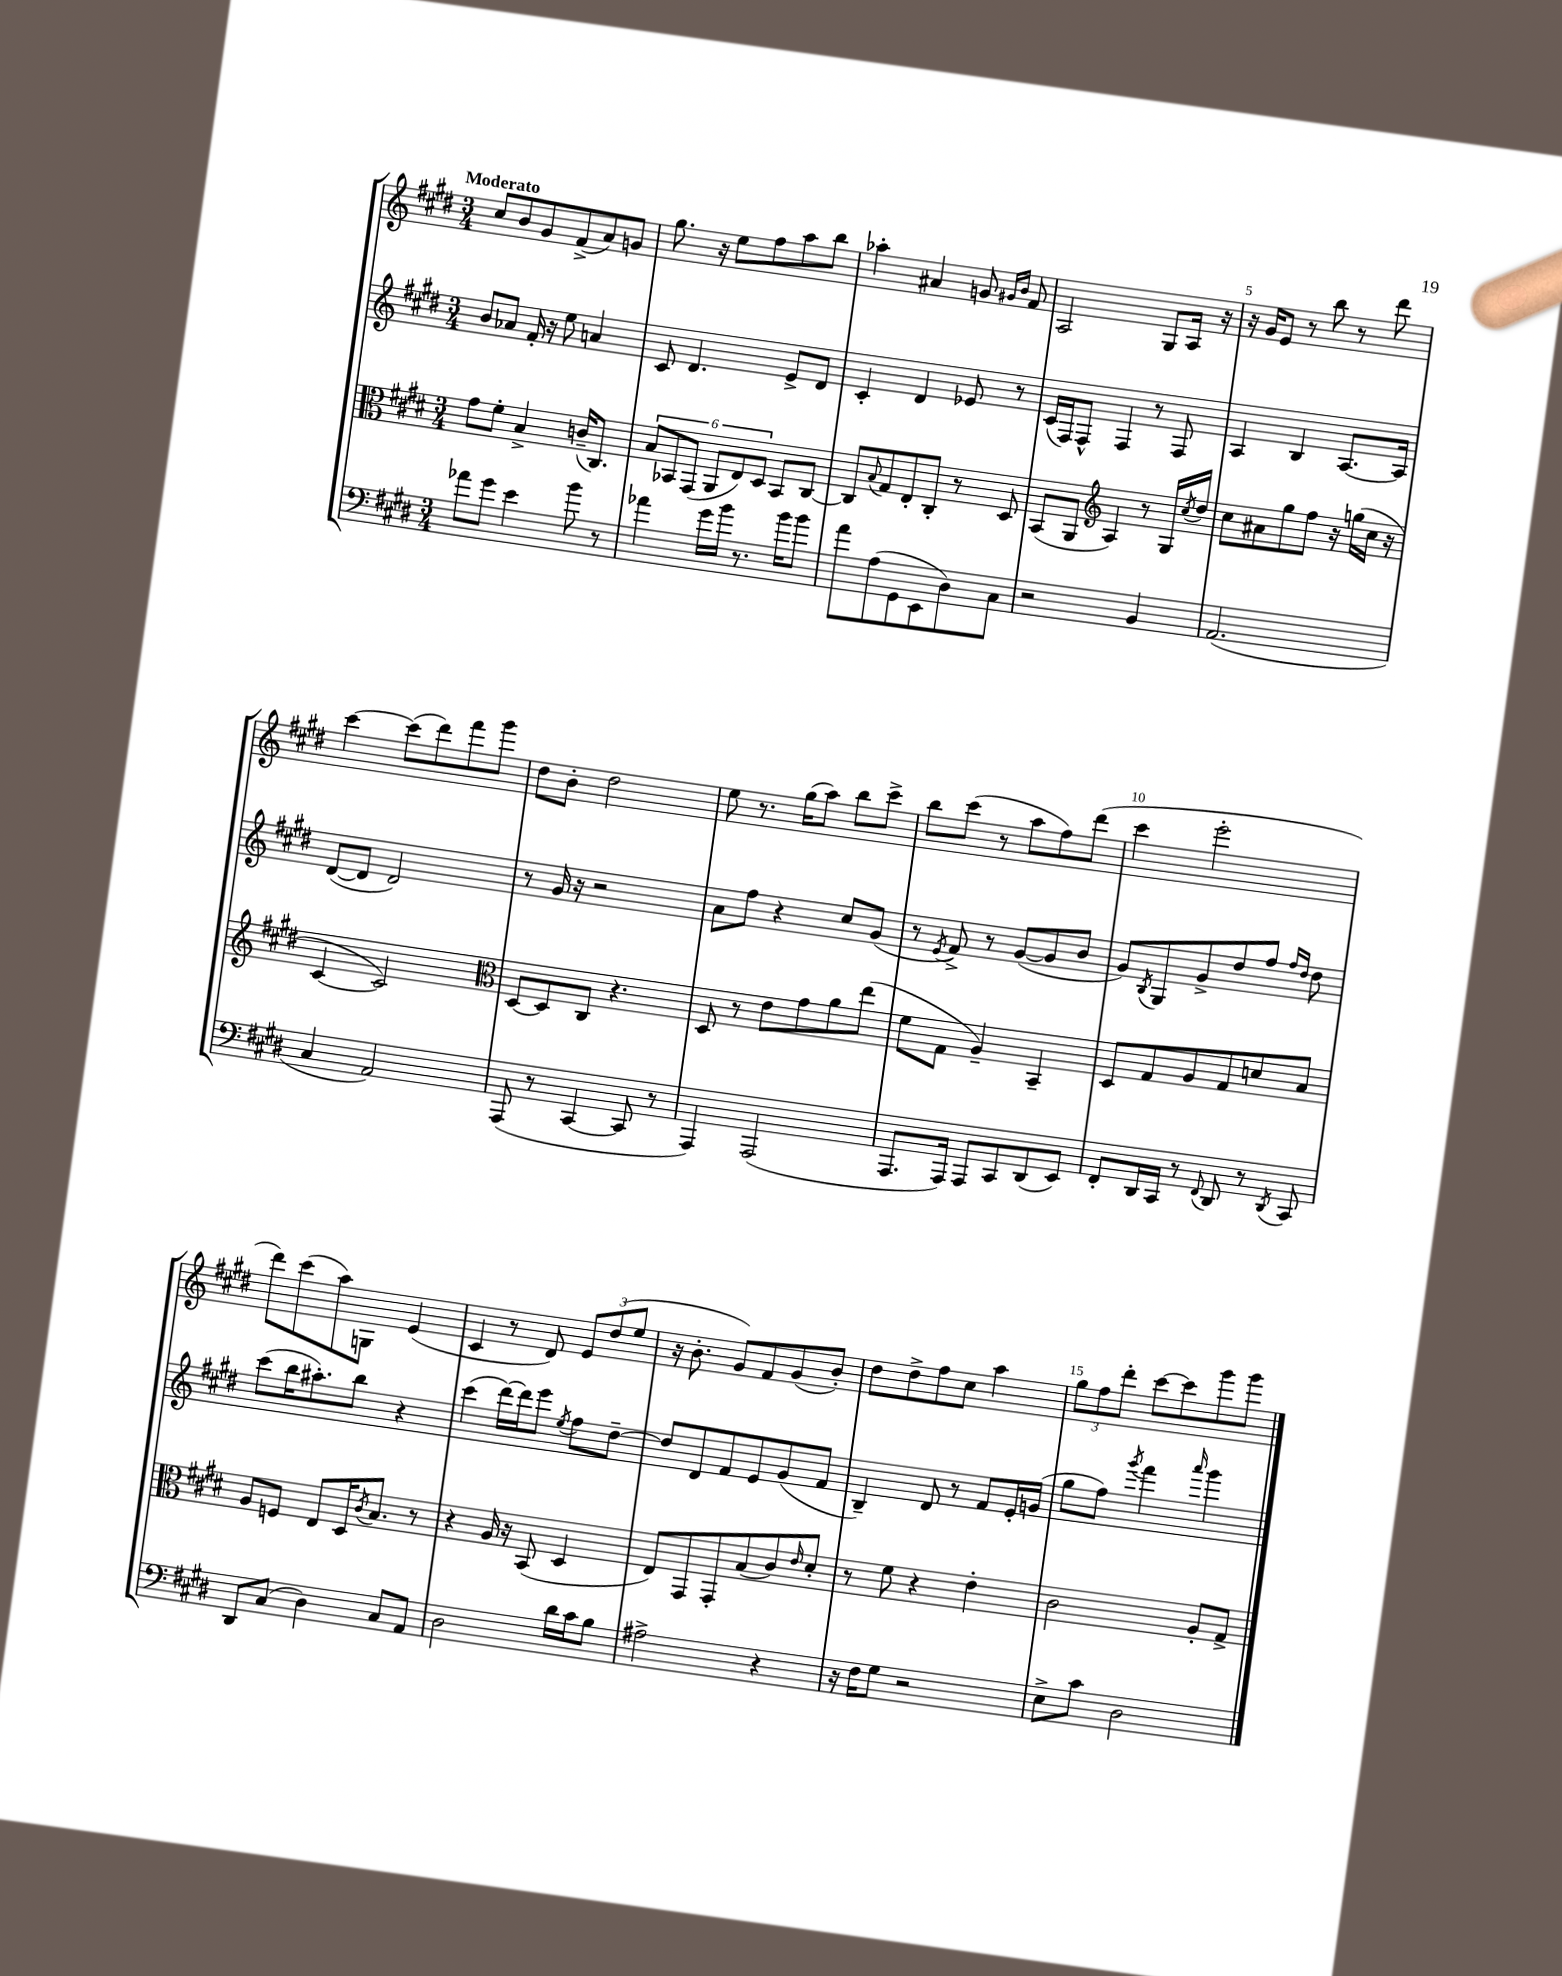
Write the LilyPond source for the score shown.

<<
\new StaffGroup <<
\new Staff = "s0" {
    \clef treble \key e \major \numericTimeSignature \time 3/4 \tempo "Moderato"
    cis''8 b'8 gis'8 fis'8->( a'8) g'8 |
    gis''8. r16 e''8 fis''8 a''8 b''8 |
    aes''4-. ais'4 g'8 \grace { gis'16 b'16 } fis'8 |
    a2 gis8 a16 r16 |
    r16 gis'16 e'8 r8 b''8 r8 dis'''8 |
    cis'''4~ cis'''8( dis'''8) fis'''8 gis'''8 |
    dis''8 b'8-. dis''2 |
    e''8 r8. gis''16( a''8) b''8 cis'''8-> |
    b''8 cis'''8( r8 a''8 fis''8) dis'''8( |
    cis'''4 e'''2-. |
    dis'''8) cis'''8( a''8) g8 e'4( |
    cis'4 r8 dis'8) \tuplet 3/2 { e'8 dis''8( e''8 } |
    r16 b'8.-. gis'8) fis'8 gis'8( b'8-.) |
    dis''8 dis''8-> fis''8 cis''8 a''4 |
    \tuplet 3/2 { gis''8 fis''8 dis'''8-. } cis'''8~ cis'''8 gis'''8 gis'''8 \bar "|." |
}
\new Staff = "s1" {
    \clef treble \key e \major \numericTimeSignature \time 3/4
    b'8 aes'8 fis'16-. r16 e''8 a'4 |
    cis'8 dis'4. e'8-> dis'8 |
    cis'4-. dis'4 ees'8 r8 |
    cis'16( fis16) fis8-^ fis4 r8 fis8 |
    a4 b4 a8.~ a16 |
    dis'8~( dis'8 dis'2) |
    r8 gis'16 r16 r2 |
    a'8 fis''8 r4 cis''8 gis'8( |
    r8 \acciaccatura { e'8 } fis'8->) r8 gis'8~( gis'8 b'8 |
    gis'8) \acciaccatura { b8 } gis8 gis'8-> dis''8 fis''8 \grace { fis''16 dis''16 } dis''8 |
    cis'''8( b''16 ais''8.-.) b''8 r4 |
    cis'''4( dis'''16~) dis'''16 e'''8 \acciaccatura { e''8 } fis''8 dis''8~-- |
    dis''8 dis'8 fis'8 e'8 gis'8( fis'8 |
    b4--) dis'8 r8 fis'8 e'16-. g'16( |
    gis''8 fis''8) \acciaccatura { gis'''8 } fis'''4 \grace { a'''16 } gis'''4 \bar "|." |
}
\new Staff = "s2" {
    \clef alto \key e \major \numericTimeSignature \time 3/4
    gis'8 fis'8-. b4-> c'16--( cis8.) |
    \tuplet 6/4 { b8 bes,8 gis,8( a,8 e8) dis8 } bes,8 cis8~ |
    cis8 \appoggiatura { b8 } gis8 e8-. cis8-. r8 dis8 |
    b,8( a,8 \clef treble a4) r8 gis16 \acciaccatura { cis''8 } dis''16 |
    cis''8 ais'8 gis''8 fis''8 r16 g''16( cis''16 r16 |
    cis'4~ cis'2) |
    \clef alto dis8~ dis8 cis8 r4. |
    dis8 r8 e'8 gis'8 a'8 e''8( |
    fis'8 gis8 a4--) b,4-- |
    dis8 gis8 a8 gis8 d'8 b8 |
    a8 f8 e8 dis16 \acciaccatura { cis'8 } b8. r8 |
    r4 a16 r16 b,8( dis4 |
    e8) gis,8 gis,8-. b8( cis'8) \grace { e'16 } dis'8-. |
    r8 fis'8 r4 e'4-. |
    cis'2 a8-. gis8-> \bar "|." |
}
\new Staff = "s3" {
    \clef bass \key e \major \numericTimeSignature \time 3/4
    aes'8 gis'8 e'4 b'8 r8 |
    aes'4 gis'16 b'16 r8. b'16 b'8 |
    a'8 a8( gis,8 e,8 dis8) cis8 |
    r2 b,4 |
    a,2.( |
    cis4 a,2) |
    a,,8( r8 cis,4~ cis,8 r8 |
    a,,4) a,,2( |
    a,,8. a,,16) a,,8 cis,8 dis,8( e,8) |
    fis,8-. dis,16 cis,16 r8 \appoggiatura { fis,8 } dis,8 r8 \acciaccatura { dis,8 } cis,8 |
    dis,8 cis8( dis4) cis8 a,8 |
    dis2 dis'16 cis'16 b8 |
    ais2-> r4 |
    r16 fis16 gis8 r2 |
    e8-> cis'8 dis2 \bar "|." |
}
>>
>>
\layout { \context { \Score \override BarNumber.break-visibility = ##(#f #t #t) barNumberVisibility = #(every-nth-bar-number-visible 5) } }
